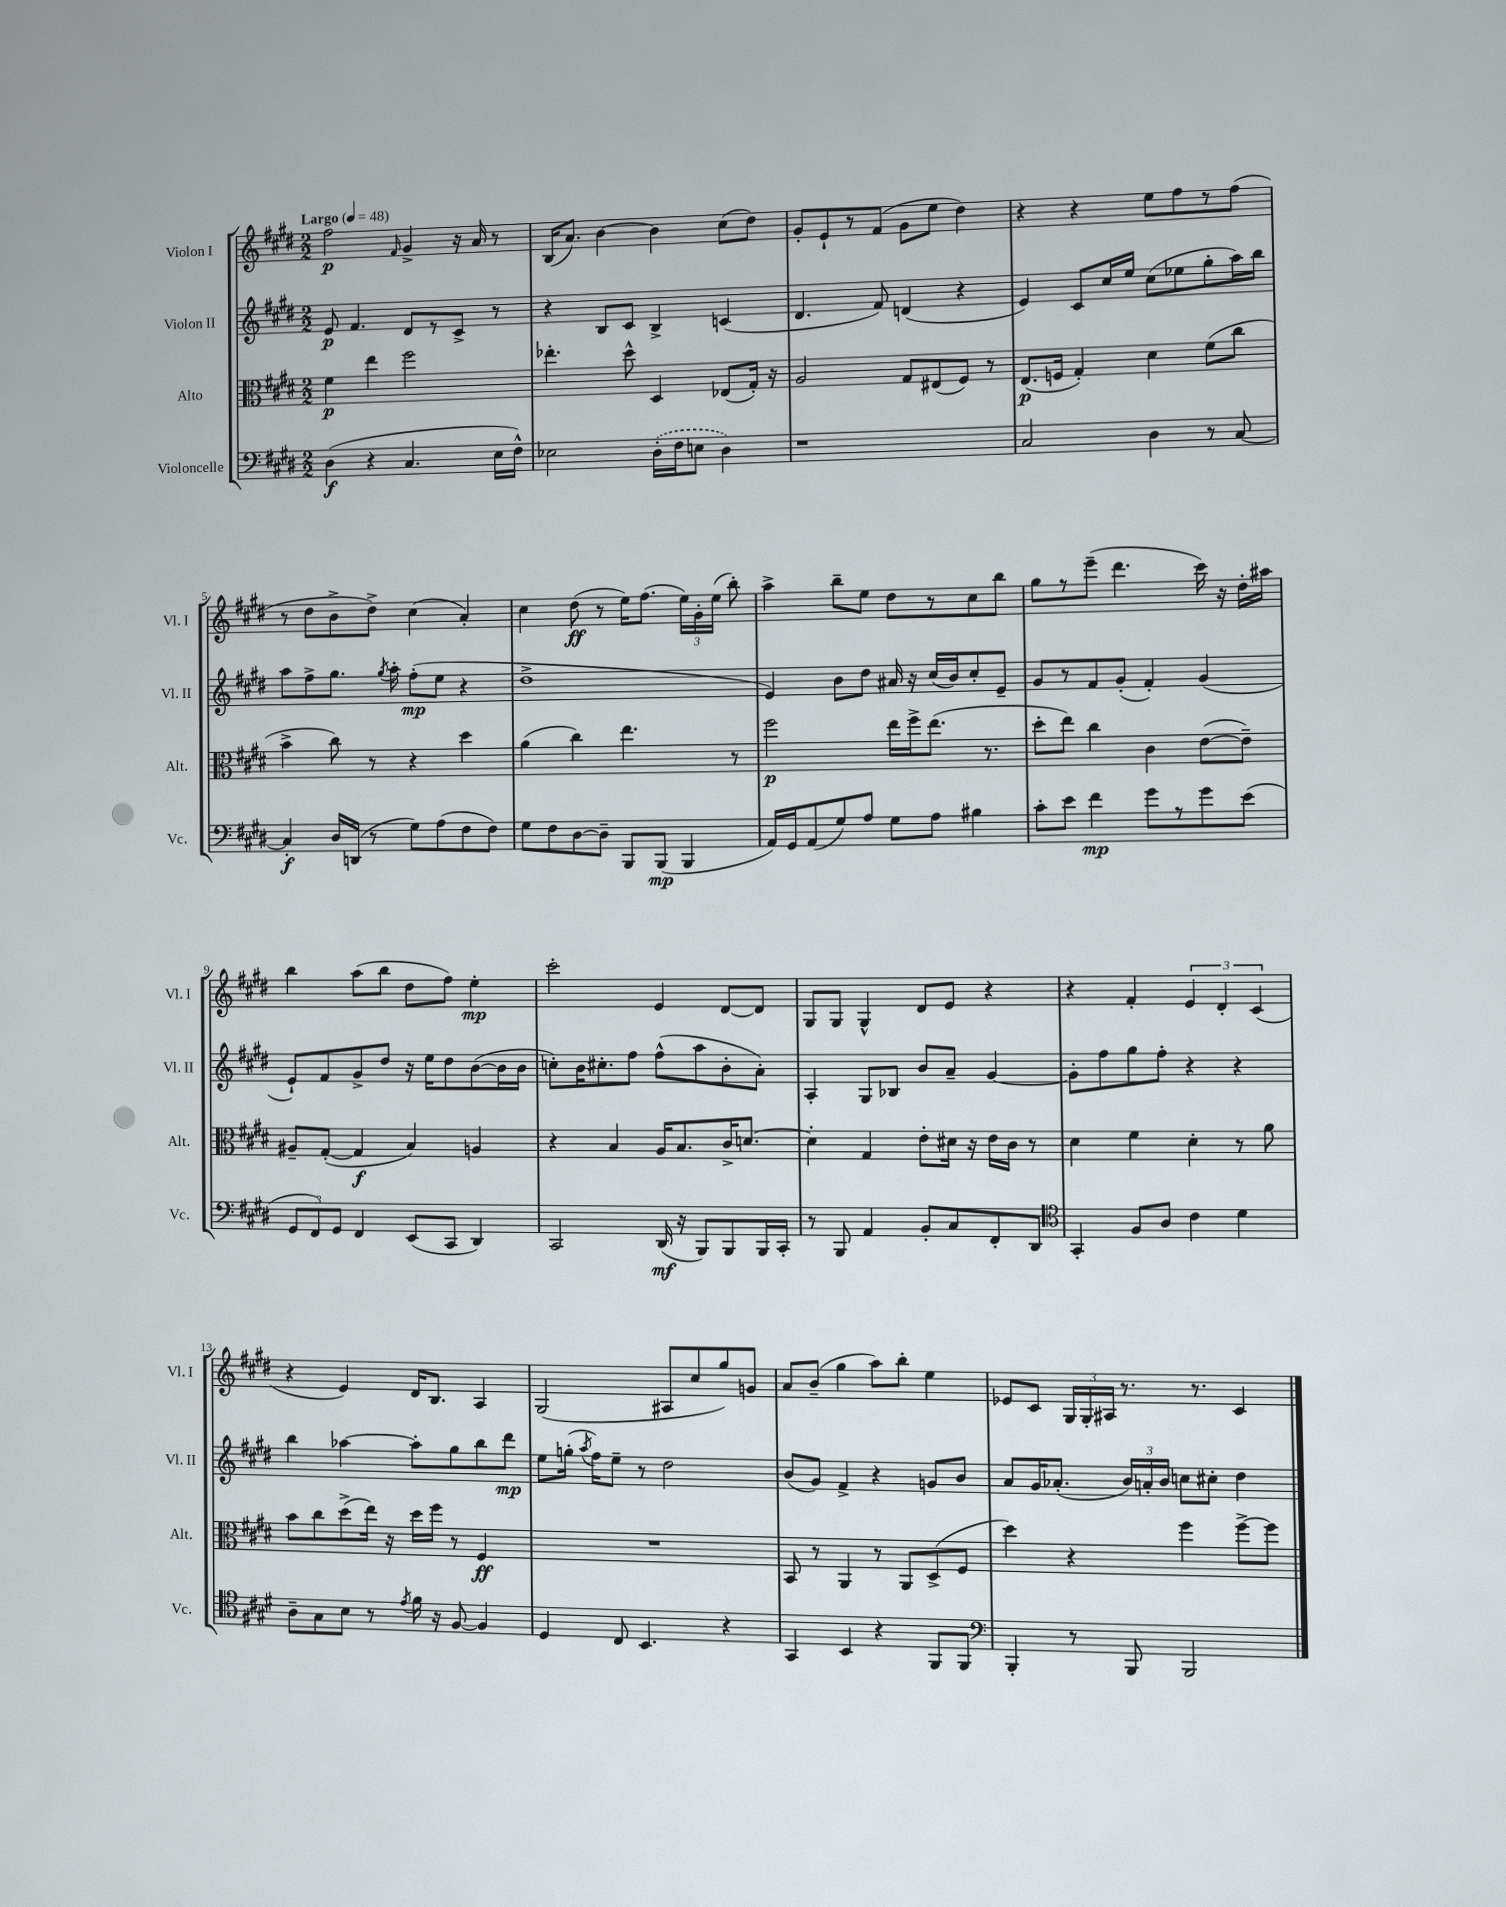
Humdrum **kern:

**kern	**kern	**kern	**kern
*staff4	*staff3	*staff2	*staff1
*clefF4	*clefC3	*clefG2	*clefG2
*k[f#c#g#d#]	*k[f#c#g#d#]	*k[f#c#g#d#]	*k[f#c#g#d#]
*M2/2	*M2/2	*M2/2	*M2/2
*MM48	*MM48	*MM48	*MM48
(4D#	4f#	8e	2ff#
.	.	4.f#	.
4r	4ee	.	.
.	.	.	16qqf#
4.C#	2ff#	8d#	4g#^
.	.	8r	.
.	.	8c#^	16r
.	.	.	16a
16E	.	8r	8r
16F#^^)	.	.	.
=	=	=	=
2E-	4.ee-'	4r	(16B
.	.	.	8.a)
.	.	8B	[4b
.	8dd#^^	8c#	.
(16D#'	4D#	4B^	4b]
16F#	.	.	.
8E	.	.	.
4D#)	(8E-	(4c	(8cc#
.	16G#')	.	8dd#)
.	16r	.	.
=	=	=	=
1r	2A	4.d#	8g#'
.	.	.	8e`
.	.	.	8r
.	.	8f#)	(8f#
.	8G#	(4d	8g#
.	(8E#	.	8ee
.	8F#)	4r	4dd#)
.	8r	.	.
=	=	=	=
2C#	(8.E	4e)	4r
.	16F	.	.
.	4G#')	8c#	4r
.	.	16cc#	.
.	.	16ee	.
4D#	4d#	(8cc#	8ee
.	.	8ee-	8ff#
8r	(8f#	8gg#'	8r
[8C#	8cc#	16aa)	(8ff#
.	.	16bb	.
=	=	=	=
4C#']	4b^	8aa	8r
.	.	8ff#^	8dd#
16D#	8cc#)	8.gg#	8b^
(16DD	.	.	.
8r	8r	.	8dd#^)
.	.	8qgg#	.
.	.	16aa'	.
8G#)	4r	(8ff#'	(4cc#
(8A	.	8ee	.
8F#	4dd#	4r	4a')
8F#)	.	.	.
=	=	=	=
8G#	(4a	1dd#^	4cc#
8F#	.	.	.
[8D#	4cc#)	.	(8dd#
8D#~]	.	.	8r
8BBB	4.ee	.	16ee)
.	.	.	(8.ff#
(8BBB	.	.	.
4BBB	.	.	24ee)
.	.	.	24g#'
.	.	.	(24ee
.	8r	.	8bb')
=	=	=	=
16AA)	2ff#	4e)	4aa^
16GG#	.	.	.
(8AA	.	.	.
8G#)	.	8b	8bb~
8A	.	8dd#	8ee
8G#	16ee	16a#	8dd#
.	16ff#^	16r	.
8A	(8.ee	(16cc#	8r
.	.	16b)	.
4B#	.	8cc#'	8cc#
.	8.r	.	.
.	.	8e~	8bb
=	=	=	=
8c#'	8dd#'	8g#	8gg#
8e	8ee)	8r	8r
4f#	4cc#	8f#	(8eee~
.	.	(8g#'	4.ddd#
8g#	4c#	4f#')	.
8r	.	.	.
8g#	([8e	(4g#	16ccc#)
.	.	.	16r
(8e	8e~])	.	16dd#'
.	.	.	16aa#
=	=	=	=
12GG#	8A#~	8e`)	4bb
12FF#)	.	.	.
.	([8G#'	8f#	.
12GG#	.	.	.
4FF#	4G#]	8g#^	(8aa
.	.	8dd#	8bb
(8EE	4B)	16r	8dd#
.	.	16ee	.
8CC#	.	8dd#	8ff#)
4DD#)	4A	([8b	4ee'
.	.	16b]	.
.	.	16b	.
=	=	=	=
2CC#	4r	8cc')	2ccc#'
.	.	16b	.
.	.	8.cc#'	.
.	4B	.	.
.	.	8ff#	.
(16DD#	16A	(8ff#^^	4e
16r	8.B	.	.
8BBB)	.	8aa	.
8BBB	16c#^	8b'	[8d#
.	[8.d	.	.
16BBB	.	8a')	8d#]
16CC#'	.	.	.
=	=	=	=
8r	4d']	4A'	8G#
8BBB	.	.	8G#
4AA	4G#	8G#	4G#^^
.	.	8B-	.
8BB'	8e'	8b	8d#
8C#	16d#	8a~	8e
.	16r	.	.
8FF#'	16e	[4g#	4r
.	16c#	.	.
8DD#	8r	.	.
=	=	=	=
*clefC4	*	*	*
4GG#'	4d#	8g#']	4r
.	.	8ff#	.
8F#	4f#	8gg#	4f#'
8A	.	8ff#'	.
4c#	4d#'	4r	6e
.	.	.	6d#'
4d#	8r	4r	.
.	.	.	(6c#
.	8a	.	.
=	=	=	=
8A~	8b	4bb	4r
8G#	8cc#	.	.
8B	(8dd#^	[4aa-	4e)
8r	16ee)	.	.
.	16r	.	.
8qe	.	.	.
16f#	16dd#	8aa-']	16d#
16r	16ff#	.	8.B
[8F#	8r	8gg#	.
4F#]	4F#	8bb	4A
.	.	8ddd#	.
=	=	=	=
4D#	1r	8ee	(2G#
.	.	(16gg'	.
.	.	8qaa	.
.	.	16ff#)	.
8C#	.	8ee~	.
4.BB	.	8r	.
.	.	2dd#	8A#
.	.	.	8cc#
4r	.	.	8gg#)
.	.	.	8g
=	=	=	=
4GG#	8BB	(8b	8a
.	8r	8g#)	(8b~
4BB	4AA	4f#^	4gg#
4r	8r	4r	8aa)
.	8AA	.	8bb'
8FF#	(8D#^	8g	4ee
8FF#	8F#	8b	.
=	=	=	=
*clefF4	*	*	*
4BBB'	4dd#)	8a	8e-
.	.	16g#	8c#
.	.	(8.a-'	.
8r	4r	.	24G#
.	.	.	24G#'
.	.	.	24A#
8BBB	.	24b)	8.r
.	.	24a'	.
.	.	24b	.
2BBB	4ff#	8cc	.
.	.	.	8.r
.	.	8cc#'	.
.	[8ff#^	4dd#	4c#
.	8ff#]	.	.
==	==	==	==
*-	*-	*-	*-
